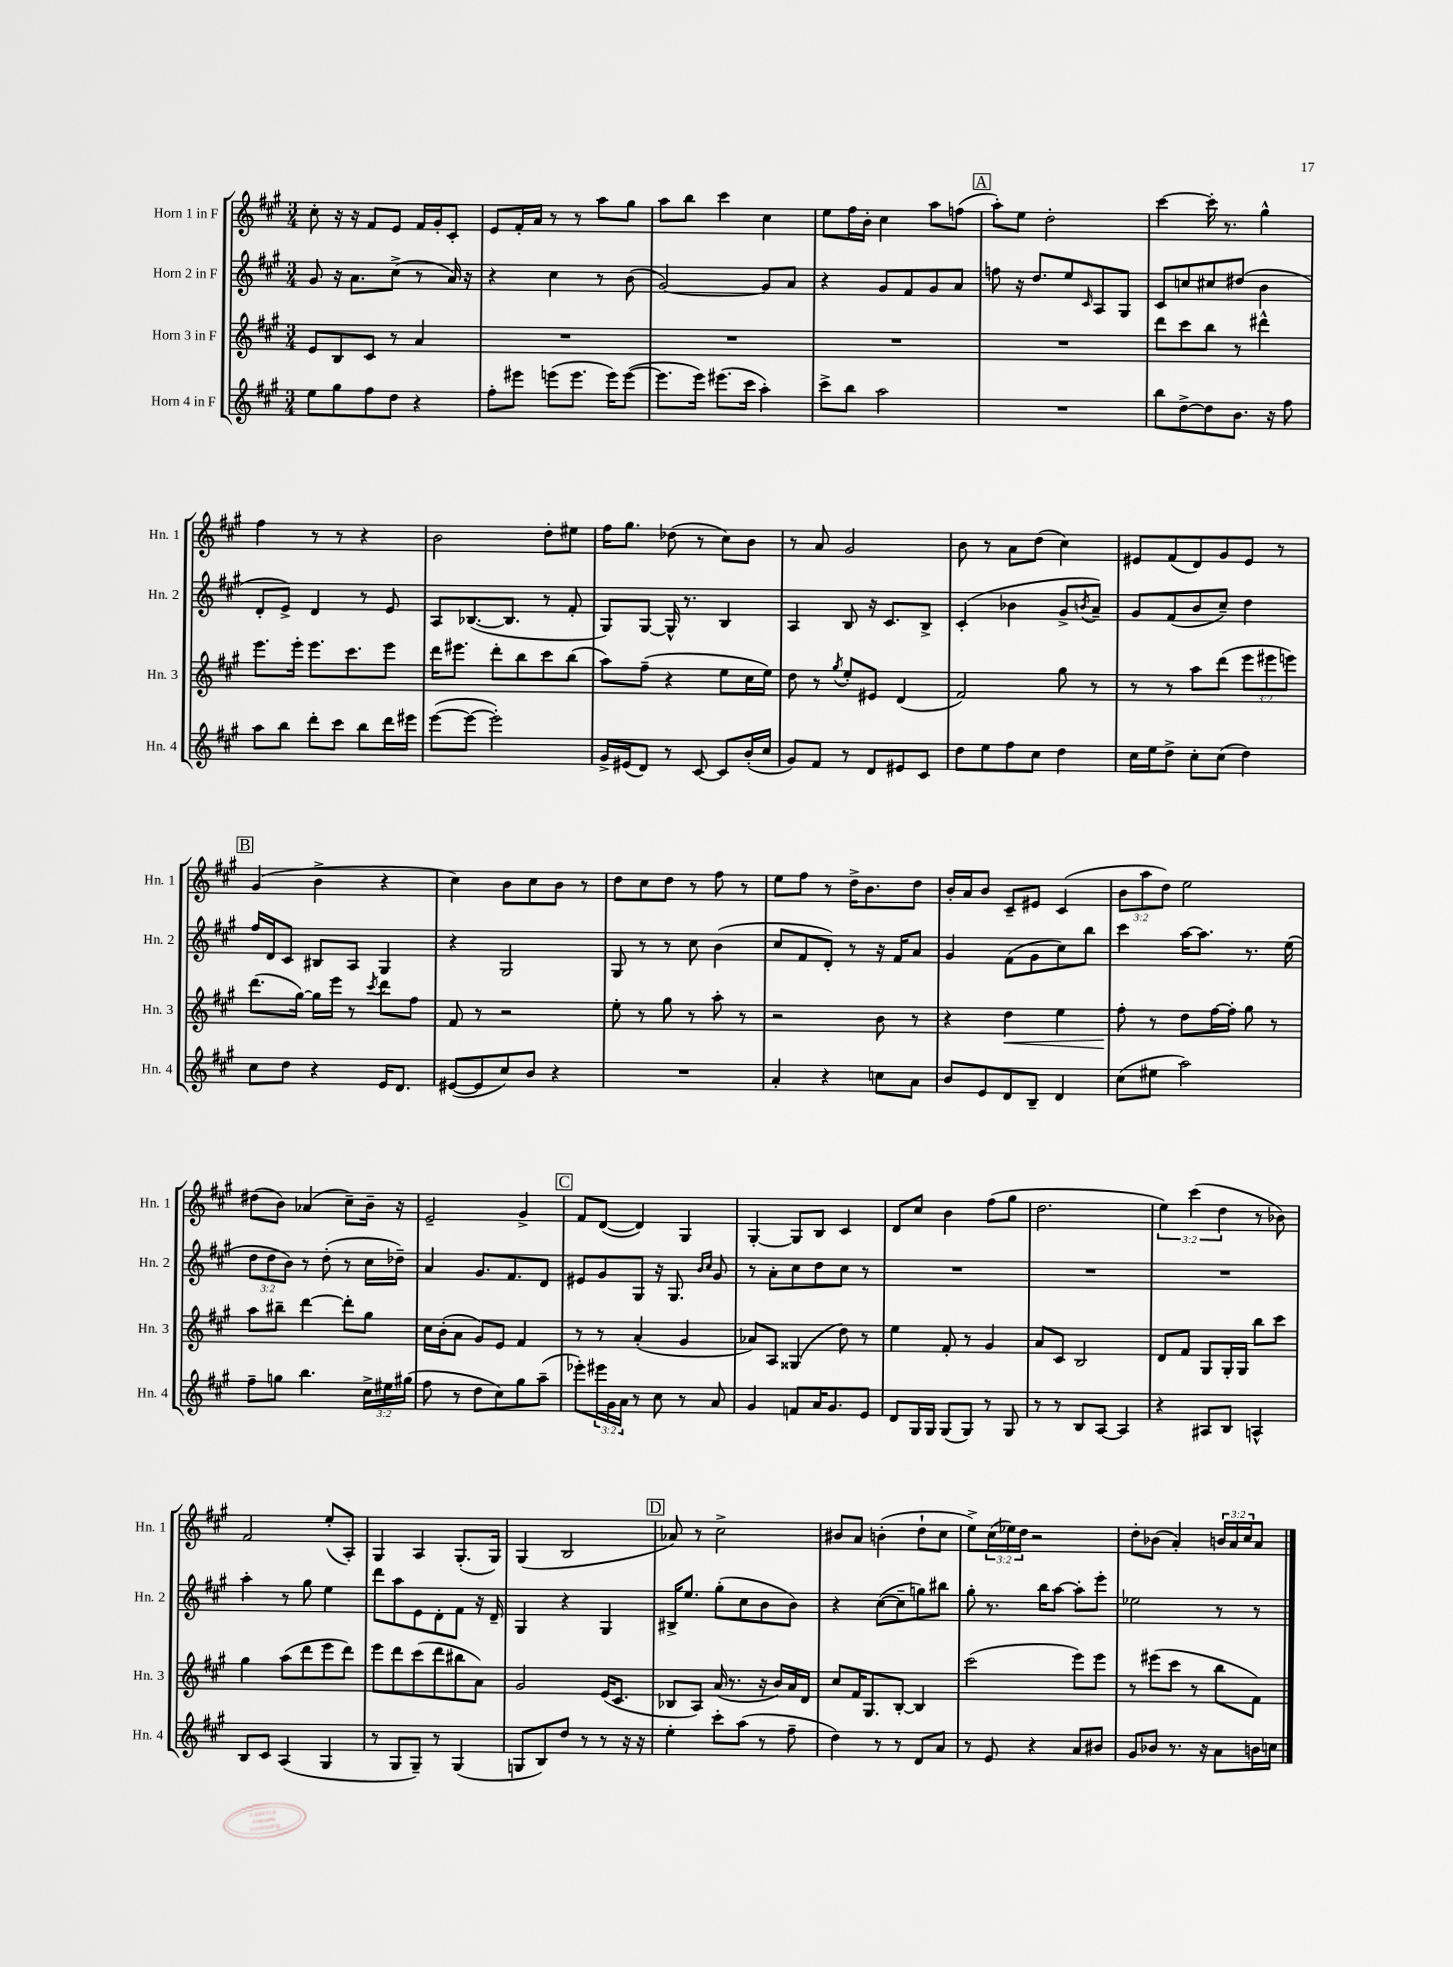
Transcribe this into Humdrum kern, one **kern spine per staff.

**kern	**kern	**kern	**kern
*staff4	*staff3	*staff2	*staff1
*clefG2	*clefG2	*clefG2	*clefG2
*k[f#c#g#]	*k[f#c#g#]	*k[f#c#g#]	*k[f#c#g#]
*M3/4	*M3/4	*M3/4	*M3/4
8ee	8e	8g#	8cc#'
8gg#	8B	16r	16r
.	.	8.a	16r
8ff#	8c#	.	8f#
8dd	8r	(8cc#^	8e
4r	4a	8r	16f#
.	.	.	16g#'
.	.	16a)	8c#'
.	.	16r	.
=	=	=	=
8ff#'	2.r	4r	8e
8eee#	.	.	16f#'
.	.	.	16a
(8eee	.	4cc#	8r
8.eee	.	.	8r
.	.	8r	8aa
16eee)	.	.	.
([8eee	.	(8b	8gg#
=	=	=	=
8.eee]	2.r	[2g#)	8aa
.	.	.	8bb
16eee)	.	.	.
(8.eee#	.	.	4ccc#
16ccc#	.	.	.
4aa')	.	8g#]	4cc#
.	.	8a	.
=	=	=	=
8ccc#^	2.r	4r	8ee
8bb	.	.	16ff#
.	.	.	16b'
2aa	.	8g#	4cc#
.	.	8f#	.
.	.	8g#	8aa
.	.	8a	(8ff
=	=	=	=
2.r	2.r	8ff	8aa')
.	.	16r	8ee
.	.	8.dd	.
.	.	.	2dd'
.	.	8ee	.
.	.	16qqc#	.
.	.	8A	.
.	.	8G#	.
=	=	=	=
8bb	8ddd	8c#	[4ccc#
[8dd^	8ccc#	8cc	.
8dd]	8bb	8cc#	16ccc#']
.	.	.	8.r
8.b	8r	(8dd#	.
.	4ddd#^^	4b	4gg#^^
16r	.	.	.
8ff#	.	.	.
=	=	=	=
8aa	8.eee	8d'	4ff#
8bb	.	8e^)	.
.	16eee'	.	.
8ddd'	8.eee	4d	8r
8ccc#	.	.	8r
.	8.ccc#	.	.
8bb	.	8r	4r
16ddd	8eee	8e	.
16eee#	.	.	.
=	=	=	=
([8eee	16ddd	8A	2b
.	8.eee#	.	.
8eee_	.	([8.B-	.
2eee'])	8ddd'	.	.
.	.	8.B-]	.
.	8bb	.	.
.	8ccc#	8r	8dd'
.	(8bb	8f#'	8ee#
=	=	=	=
16g#^	8aa)	8G#)	16ff#
(16e#	.	.	8.gg#
8d)	(8ff#~	[8G#	.
8r	4r	16G#^^]	(8dd-
.	.	8.r	.
[8c#	.	.	8r
8c#]	8ee	4B	8cc#)
(16b'	16cc#	.	8b
16cc#	16ee)	.	.
=	=	=	=
8g#)	8dd	4A	8r
8f#	8r	.	8a
.	8qgg#	.	.
8r	8ee'	8B	2g#
8d	8e#	16r	.
.	.	8.c#	.
8e#	(4d	.	.
8c#	.	8B^	.
=	=	=	=
8dd	2f#)	(4c#'	8b
8ee	.	.	8r
8ff#	.	4b-	8a
8cc#	.	.	(8dd
4dd	8gg#	8g#^	4cc#)
.	.	8qb	.
.	8r	8a~)	.
=	=	=	=
16cc#	8r	8g#	8e#
16ee	.	.	.
8dd^	8r	(8f#	(8f#
8cc#'	8aa	8b	8d)
(8cc#	(8ddd	8cc#~)	8g#
4dd)	12eee	4dd	8e#
.	12eee#	.	.
.	.	.	8r
.	12eee)	.	.
=	=	=	=
8cc#	(8.ddd	16ff#	(4g#
.	.	16d	.
8dd	.	8c#	.
.	[16gg#)	.	.
4r	16gg#]	8B#	4b^
.	16eee	.	.
.	8r	8A	.
.	8qccc#	.	.
16e	8ddd	4G#	4r
8.d	.	.	.
.	8ff#	.	.
=	=	=	=
([8e#	8f#	4r	4cc#)
8e#]	8r	.	.
8cc#)	2r	2G#	8b
8b	.	.	8cc#
4r	.	.	8b
.	.	.	8r
=	=	=	=
2.r	8ee'	8G#	8dd
.	8r	8r	8cc#
.	8gg#	8r	8dd
.	8r	8cc#	8r
.	8aa'	(4b	8ff#
.	8r	.	8r
=	=	=	=
4a'	2r	8cc#	8ee
.	.	8f#	8ff#
4r	.	8d')	8r
.	.	8r	16dd^
.	.	.	8.b
8cc	8b	16r	.
.	.	16f#	.
8a	8r	8a	8dd
=	=	=	=
8b	4r	4g#	16b'
.	.	.	16a
8e	.	.	8b
8d	4dd	(8f#	8c#~
8B~	.	8g#	8e#
4d	4ee	8cc#)	(4c#
.	.	8bb	.
=	=	=	=
(8cc#	8ff#'	4ccc#	12b
.	.	.	12aa
8ee#	8r	.	.
.	.	.	12dd)
2aa)	8dd	[16aa	2ee
.	.	8.aa]	.
.	[16ff#	.	.
.	16ff#']	.	.
.	8gg#	8.r	.
.	8r	.	.
.	.	(16ee	.
=	=	=	=
8ff#~	8aa	12dd	(8dd#
.	.	12dd	.
8gg	8bb#~	.	8b)
.	.	12b)	.
4.bb	[4ddd	8r	(4a-
.	.	(8dd'	.
.	8ddd']	8r	8cc#~)
24cc#^	8gg#	16cc#	16b~
24ee#	.	.	.
.	.	16dd-~)	16r
(24gg#	.	.	.
=	=	=	=
8ff#	16cc#	4a	2e~
.	(16b'	.	.
8r	8a	.	.
8dd	8g#)	8.g#	.
8cc#)	8e	.	.
.	.	8.f#	.
8gg#	4f#	.	4g#^
(8aa~	.	8d	.
=	=	=	=
8eee-')	8r	8e#	8f#
24eee#	8r	8g#	([8d
24g#	.	.	.
24a	.	.	.
8r	(4a'	8G#	4d])
8cc#	.	16r	.
.	.	8.G#	.
8r	4g#	.	4G#
.	.	16qqb	.
.	.	16qqcc#	.
8a	.	8g#	.
=	=	=	=
4g#	8a-)	8r	[4G#'
.	8A	8a'	.
8f	(4G##	8cc#	8G#]
16a	.	8dd	8B
8.g#	.	.	.
.	8dd)	8cc#	4c#
8e	8r	8r	.
=	=	=	=
8d	4ee	2.r	8d
16G#	.	.	8cc#
16G#	.	.	.
(8G#	8f#'	.	4b
8G#)	8r	.	.
8r	4g#	.	(8ff#
8G#	.	.	8gg#
=	=	=	=
8r	8a	2.r	2.dd
8r	8c#	.	.
8B	2B	.	.
[8A	.	.	.
4A]	.	.	.
=	=	=	=
4r	8d	2.r	6ee)
.	8f#	.	.
.	.	.	(6ccc#
8A#	8G#	.	.
.	.	.	6dd
8B	16G#'	.	.
.	16G#	.	.
4A^^	8bb	.	8r
.	8ccc#	.	8b-)
=	=	=	=
8B	4gg#	4aa'	2f#
8c#	.	.	.
(4A	(8aa	8r	.
.	8ddd	8gg#	.
4G#	8eee	4ee	(8ee'
.	8ddd)	.	8A')
=	=	=	=
8r	8eee	8ddd	4G#
8G#	8ddd	8aa	.
8G#~)	(8ccc#	8e	4A
8r	8ddd	8d'	.
(4G#	8bb#	8f#	(8.G#'
.	8a)	16r	.
.	.	16d~	16G#)
=	=	=	=
8G	2g#	4G#	(4G#
8B)	.	.	.
8dd	.	4r	2B
8r	.	.	.
8r	(16e	4G#	.
.	8.c#	.	.
16r	.	.	.
16r	.	.	.
=	=	=	=
4ee'	8B-	16B#^	8a-)
.	.	8.ee	.
.	8A)	.	8r
8ccc#'	(16a	(8gg#'	2cc#^
.	8.r	.	.
(8aa	.	8cc#	.
8r	16r	8b	.
.	16b)	.	.
8ff#~	16a	8b)	.
.	16d	.	.
=	=	=	=
4dd)	8cc#	4r	8b#
.	16f#	.	8a
.	8.G#	.	.
8r	.	([8cc#	(4b'
8r	[8B'	8cc#~]	.
8d	4B]	8gg)	8dd`
8a	.	8bb#	8cc#
=	=	=	=
8r	(2ccc#	8gg#'	8ee^)
8e	.	8.r	(24cc#
.	.	.	24ee-)
.	.	.	24dd
4r	.	.	2r
.	.	16bb	.
.	.	[8aa	.
8a	8eee)	8aa']	.
8b#	8eee	8eee'	.
=	=	=	=
8g#	8r	2ee-	8dd'
8b-	(8eee#	.	(8b-
8.r	8ccc#	.	4a')
.	8r	.	.
16r	.	.	.
8a	8bb	8r	24b
.	.	.	24a
.	.	.	24cc#
16b	8f#)	8r	8a
16cc	.	.	.
==	==	==	==
*-	*-	*-	*-
